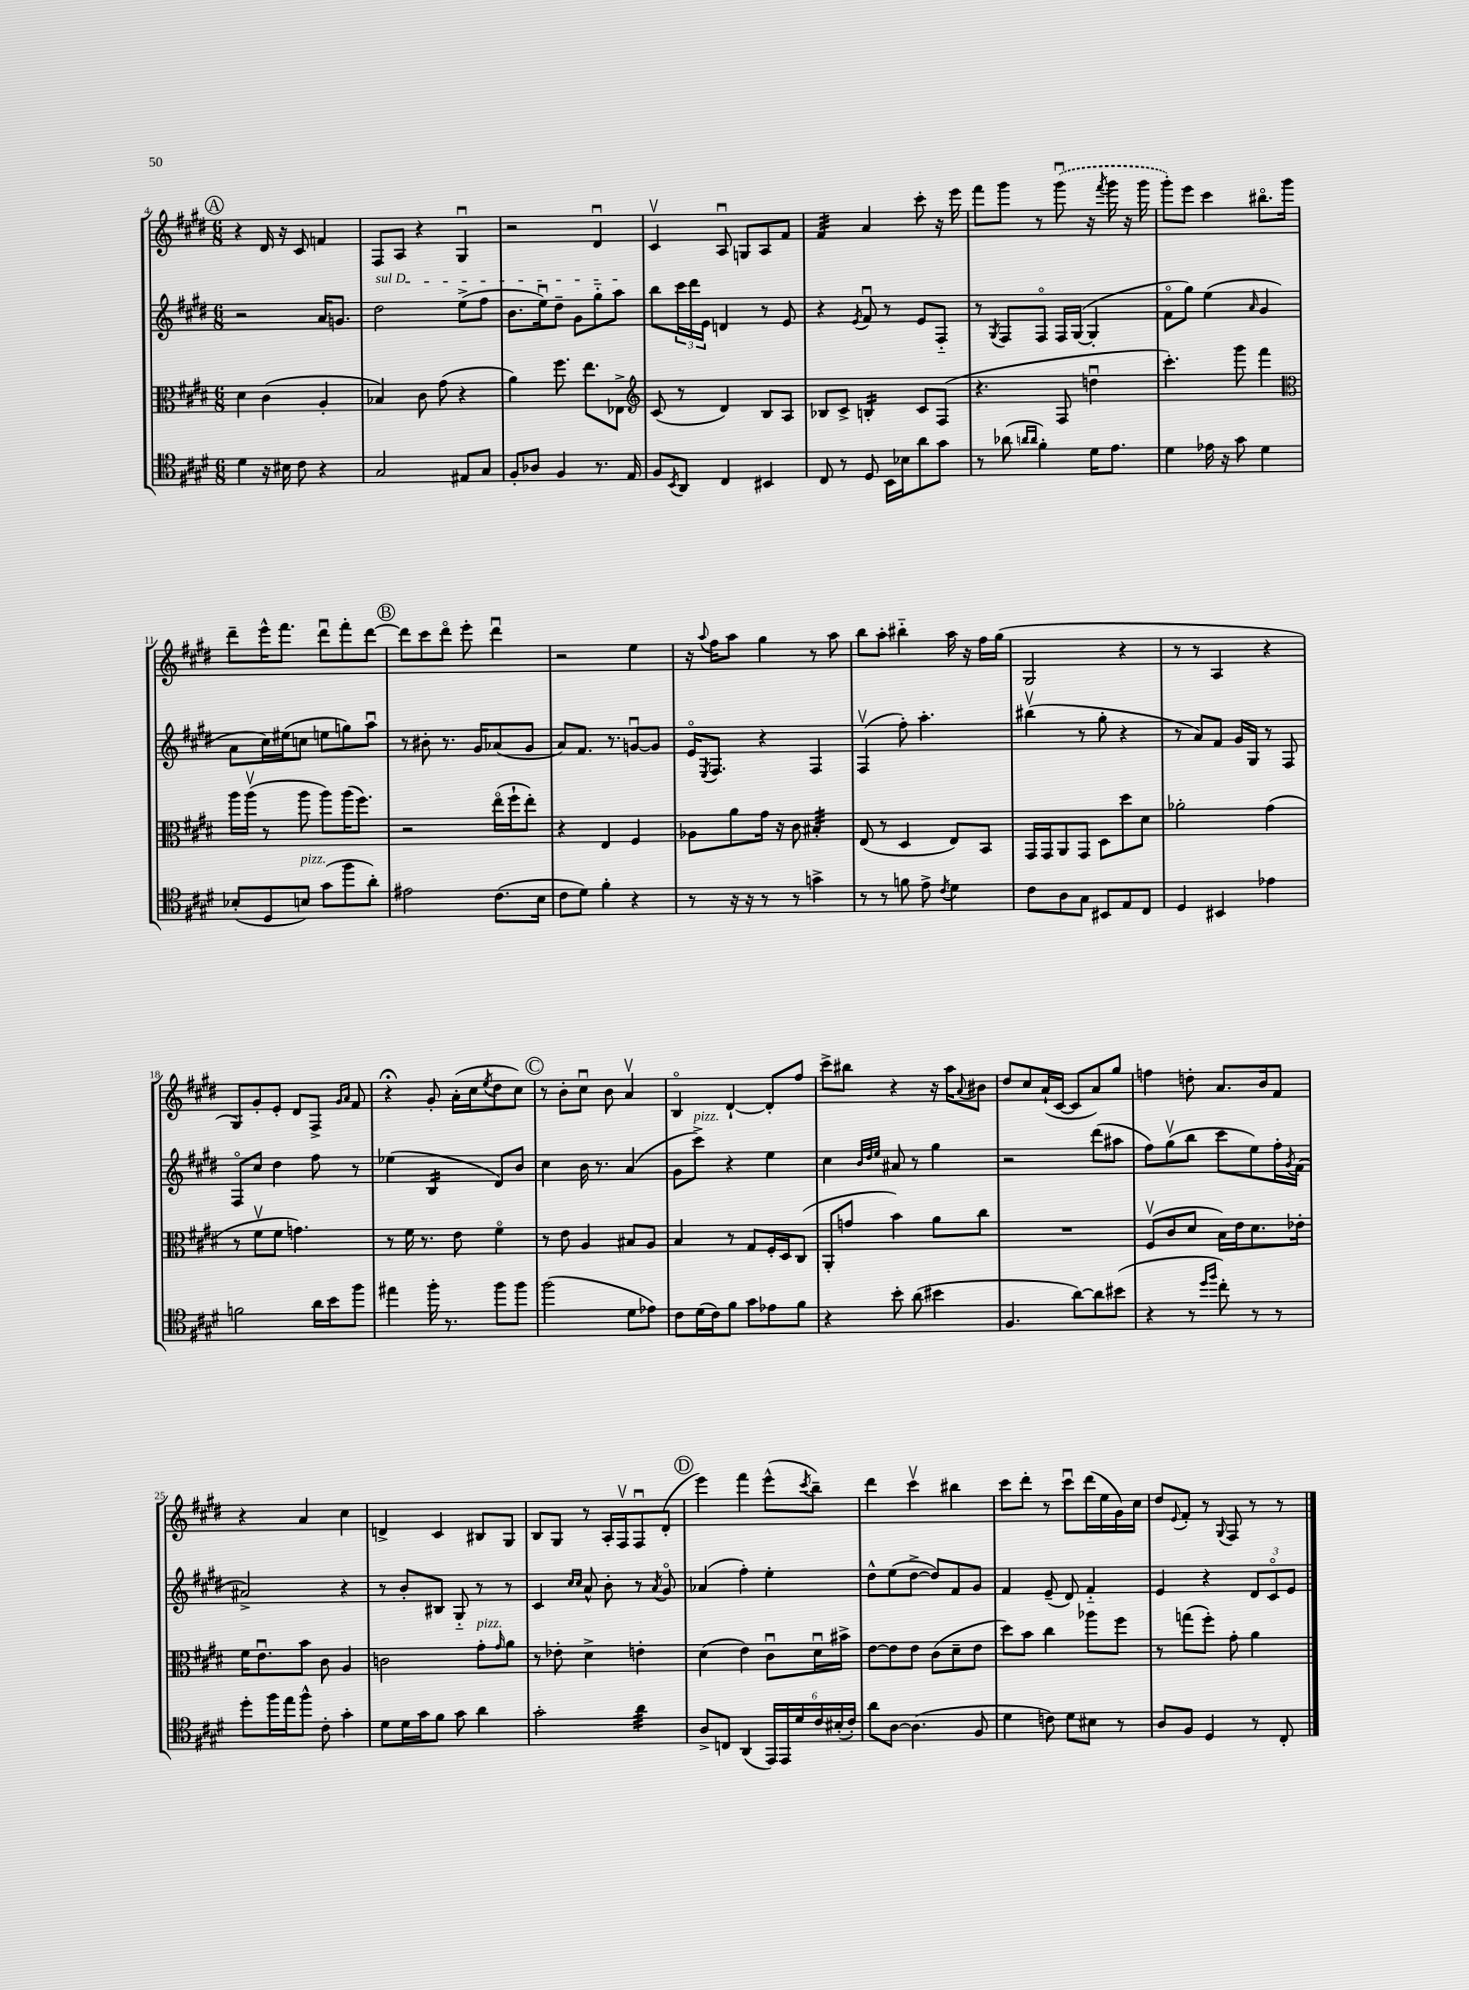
<<
\new StaffGroup <<
\new Staff = "s0" {
    \clef treble \key e \major \numericTimeSignature \time 6/8
    \mark \markup { \circle "A" } r4 dis'16 r16 cis'8 f'4 |
    fis8 a8 r4 gis4\downbow |
    r2 dis'4\downbow |
    cis'4\upbow a8\downbow g8 a8 fis'8 |
    fis'4:32 a'4 cis'''8-. r16 e'''16 |
    fis'''8 gis'''8 r8 \once \slurDashed gis'''8\downbow( r16 \acciaccatura { fis'''8 } gis'''16 r16 gis'''16 |
    gis'''8-.) e'''8 cis'''4 bis''8.\flageolet gis'''16 |
    dis'''8-- e'''16-^ fis'''8. dis'''8\downbow fis'''8-. dis'''8~ |
    \mark \markup { \circle "B" } dis'''8 cis'''8 dis'''8\flageolet e'''8-. dis'''4\downbow |
    r2 e''4 |
    r16 \appoggiatura { a''8 } fis''16 a''8 gis''4 r8 a''8 |
    b''8 a''8-. bis''4-_ a''16 r16 fis''16 gis''16( |
    gis2 r4 |
    r8 r8 a4 r4 |
    gis8) gis'8-. e'8-. dis'8 fis8-> \grace { gis'16 a'16 } fis'8 |
    r4\fermata gis'8-. a'16-.( cis''16 \acciaccatura { e''8 } dis''8 cis''8) |
    \mark \markup { \circle "C" } r8 b'8-. cis''8\downbow b'8 a'4\upbow |
    b4\flageolet dis'4~-! dis'8-. fis''8 |
    cis'''8-> bis''8 r4 r16 a''16 \appoggiatura { a'8 } bis'8 |
    dis''8 cis''8 a'16-!( cis'16~ cis'8 a'8) gis''8 |
    f''4 d''8-. a'8. b'16 fis'8 |
    r4 a'4 cis''4 |
    d'4-> cis'4 bis8 gis8 |
    b8 gis8 r8 a16-. fis16\upbow fis8\downbow dis'8-.( |
    \mark \markup { \circle "D" } e'''4) fis'''4 e'''8-^( \acciaccatura { cis'''8 } b''8--) |
    dis'''4 cis'''4\upbow bis''4 |
    cis'''8 dis'''8-. r8 cis'''8\downbow dis'''16( e''16 gis'16) cis''16 |
    dis''8 \appoggiatura { e'8 } fis'8-. r8 \appoggiatura { gis8 } fis8 r8 r8 \bar "|." |
}
\new Staff = "s1" {
    \clef treble \key e \major \numericTimeSignature \time 6/8
    \mark \markup { \circle "A" } r2 a'16 g'8. |
    \once \override TextSpanner.bound-details.left.text = \markup { \italic "sul D" } dis''2\startTextSpan e''8->( fis''8 |
    b'8. e''16\downbow) dis''8-- gis'8 gis''8-_ a''8\stopTextSpan |
    b''8 \tuplet 3/2 { cis'''16 dis'''16 e'16 } d'4 r8 e'8 |
    r4 \acciaccatura { e'8 } fis'8\downbow r8 e'8 fis8-_ |
    r8 \acciaccatura { gis8 } fis8 fis8\flageolet fis16 gis16~( gis4-. |
    fis'8\flageolet gis''8) e''4( \grace { a'16 } gis'4 |
    a'8 cis''16) eis''16( c''8 e''8 g''8) a''8\downbow |
    \mark \markup { \circle "B" } r8 bis'8-. r8. gis'16 aes'8( gis'8 |
    a'8) fis'8. r8. g'8~\downbow g'8 |
    e'16\flageolet \acciaccatura { e8 } fis8. r4 fis4 |
    fis4\upbow( fis''8-.) a''4.-. |
    bis''4\upbow( r8 gis''8-. r4 |
    r8 a'8) fis'8 gis'16 gis16 r8 fis8 |
    fis8\flageolet cis''8 dis''4 fis''8 r8 |
    ees''4( b4:16 dis'8) b'8 |
    \mark \markup { \circle "C" } cis''4 b'16 r8. a'4( |
    gis'8 cis'''8->^\markup { \italic "pizz." }) r4 e''4 |
    cis''4 \grace { b'32 dis''32 e''32 } ais'8 r8 gis''4 |
    r2 dis'''8( ais''8 |
    fis''8) gis''8\upbow( b''8 cis'''8 e''8) fis''16-. \acciaccatura { gis'8 } fis'16( |
    ais'2->) r4 |
    r8 b'8-. bis8 gis8-_ r8 r8 |
    cis'4 \grace { cis''16 cis''16 } a'8-^ b'8-. r8 \acciaccatura { a'8 } gis'8\flageolet |
    \mark \markup { \circle "D" } aes'4( fis''4-.) e''4-. |
    dis''8-^ e''8( dis''8~-> dis''8) fis'8 gis'8 |
    fis'4 e'8--( dis'8) fis'4-_ |
    e'4 r4 \tuplet 3/2 { dis'8 cis'8\flageolet e'8 } \bar "|." |
}
\new Staff = "s2" {
    \clef alto \key e \major \numericTimeSignature \time 6/8
    \mark \markup { \circle "A" } dis'4 cis'4( a4-. |
    bes4) cis'8 gis'8( r4 |
    a'4) fis''8. e''8. ees8-> |
    \clef treble cis'8( r8 dis'4) b8 a8 |
    bes8 cis'8-> b4:16-. cis'8 fis8( |
    r4. fis8 d''4\downbow |
    cis'''4.-.) gis'''8 fis'''4 |
    \clef alto a''16 a''16\upbow( r8 a''8 a''8) a''16( fis''8.) |
    \mark \markup { \circle "B" } r2 e''16\flageolet( fis''16-! e''8-.) |
    r4 e4 fis4 |
    aes8 a'8 gis'16 r16 cis'8 bis4:32-. |
    e8( r8 dis4 e8) b,8 |
    gis,16 gis,16 a,8 gis,8 dis8 dis''8 dis'8 |
    aes'2-. gis'4( |
    r8 fis'8\upbow fis'8 g'4.) |
    r8 fis'16 r8. e'8 fis'4\flageolet |
    \mark \markup { \circle "C" } r8 e'8 a4 bis8 a8 |
    b4 r8 gis8 fis16-. dis16 cis8( |
    a,8-. g'8 b'4) a'8 cis''8 |
    R2. |
    fis8\upbow( cis'8 dis'8 b16) e'16 dis'8. ees'16-. |
    fis'16 e'8.\downbow b'8 cis'8 a4 |
    c'2 gis'8-.^\markup { \italic "pizz." } \grace { gis'16 } a'8 |
    r8 ees'8-. dis'4-> e'4-. |
    \mark \markup { \circle "D" } dis'4( e'4) cis'8\downbow dis'16\downbow bis'16-> |
    e'8~ e'8 e'8 cis'8( dis'8-- e'8 |
    dis''8) b'8 cis''4 aes''8 fis''8 |
    r8 g''8( fis''8-.) gis'8-. a'4 \bar "|." |
}
\new Staff = "s3" {
    \clef tenor \key e \major \numericTimeSignature \time 6/8
    \mark \markup { \circle "A" } dis'4 r16 bis16 cis'8 r4 |
    gis2 eis8 gis8 |
    fis8-. aes8 fis4 r8. e16 |
    fis8 \acciaccatura { b,8 } a,8 cis4 bis,4 |
    cis8 r8 dis8 b,16 bes16 a'8 gis'8 |
    r8 aes'8( \grace { a'16 a'16 } fis'4-.) dis'16 e'8. |
    dis'4 ees'16 r16 gis'8 dis'4 |
    bes8-.( dis8 b8^\markup { \italic "pizz." }) gis'8( fis''8 a'8-.) |
    \mark \markup { \circle "B" } eis'2 cis'8.( b16 |
    cis'8 dis'8) fis'4-. r4 |
    r8 r16 r16 r8 r8 g'4-> |
    r8 r8 f'8 e'8-> \acciaccatura { cis'8 } dis'4 |
    cis'8 a8 gis8 bis,8 e8 cis8 |
    dis4 bis,4 ees'4 |
    f'2 a'16 b'16 fis''8 |
    eis''4 fis''16-. r8. fis''8 fis''8 |
    \mark \markup { \circle "C" } fis''2( dis'8 ees'8) |
    cis'8 dis'16( cis'16) fis'8 gis'8 ees'8 fis'8 |
    r4 b'8-. a'8( bis'4 |
    fis4. a'8~) a'8 bis'8( |
    r4 r8 \grace { dis''16 fis''16 } cis''8-.) r8 r8 |
    dis''8-. fis''16 e''16 fis''8-^ cis'8-. gis'4-. |
    dis'8 dis'16 gis'16 fis'8 gis'8 a'4 |
    gis'2-. a'4:32 |
    \mark \markup { \circle "D" } a8-> c8 a,4( \tuplet 6/4 { e,16) e,16 dis'16 cis'16 bis16-.( cis'16-.) } |
    a'8 a8~ a4.( fis8 |
    dis'4 c'8) dis'8 bis8 r8 |
    a8 fis8 dis4 r8 cis8-. \bar "|." |
}
>>
>>
\layout { \context { \Score currentBarNumber = #4 } }
